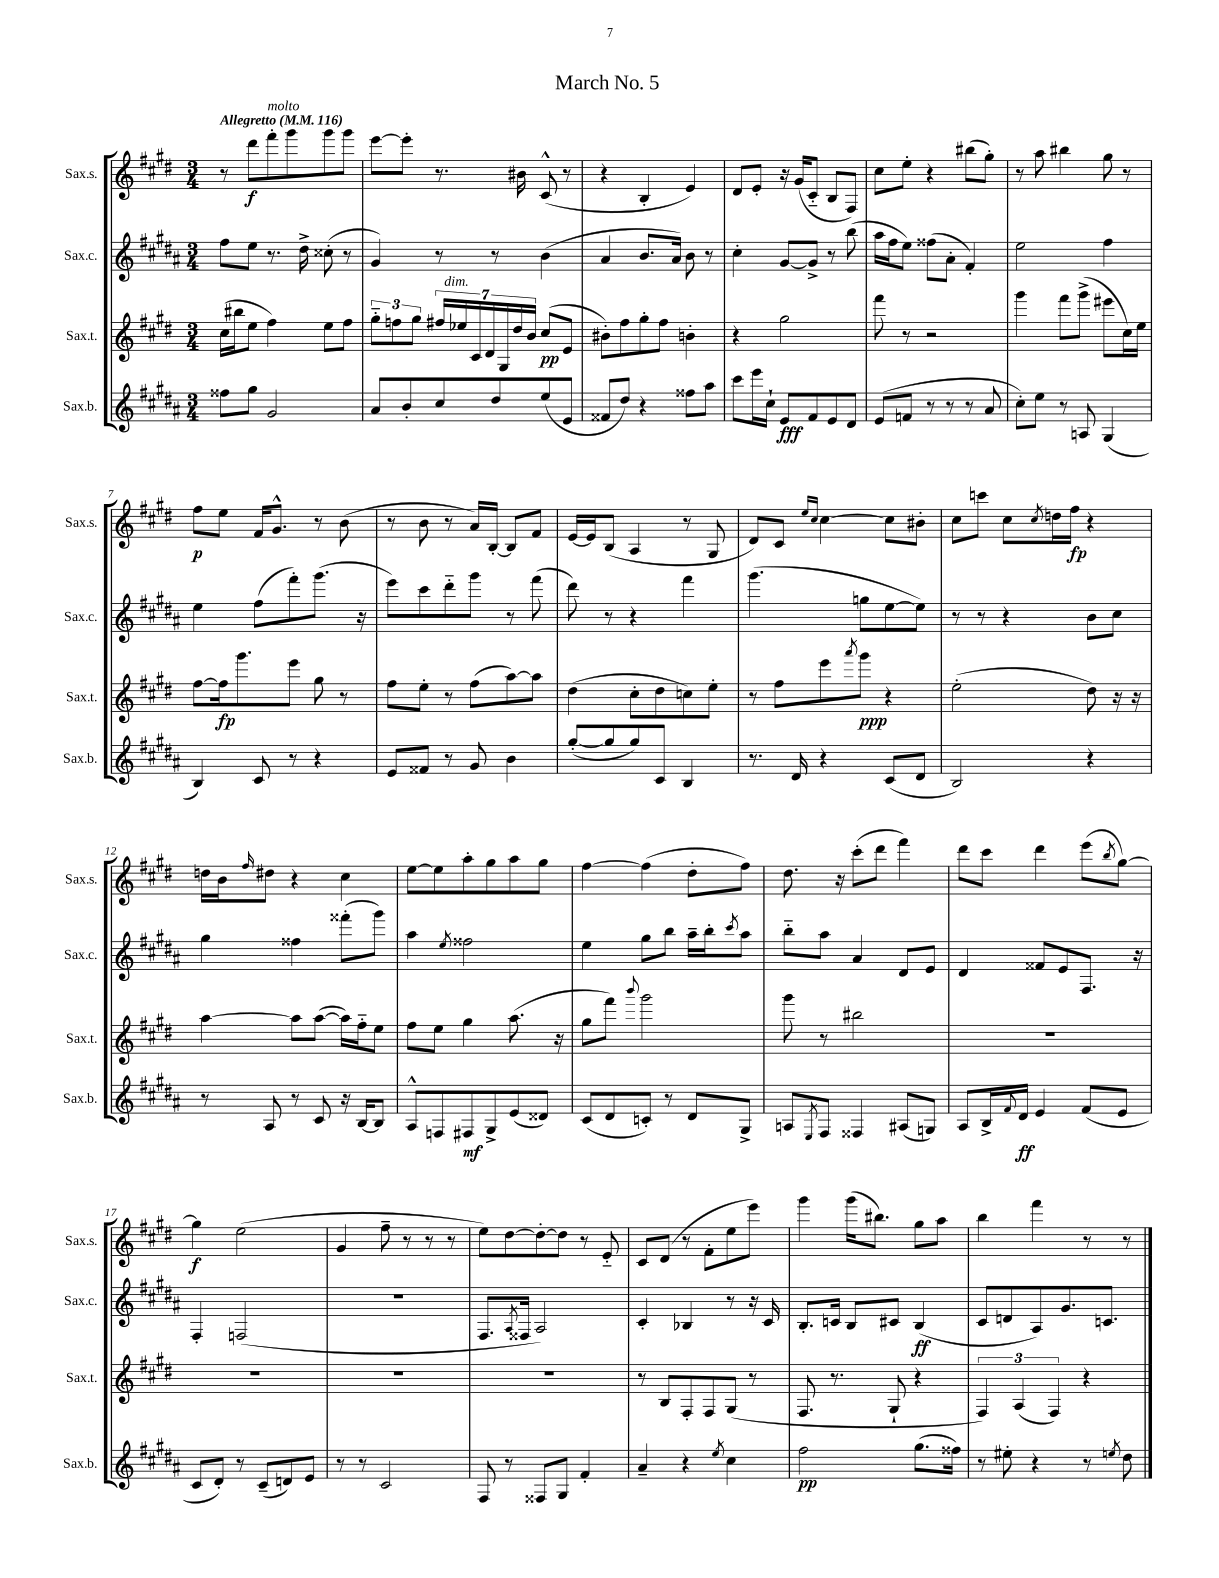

**kern	**kern	**kern	**kern
*staff4	*staff3	*staff2	*staff1
*clefG2	*clefG2	*clefG2	*clefG2
*k[f#c#g#d#a#]	*k[f#c#g#d#]	*k[f#c#g#d#a#]	*k[f#c#g#d#]
*M3/4	*M3/4	*M3/4	*M3/4
*MM116	*MM116	*MM116	*MM116
8ff##\L	(16cc#\LL	8ff#\L	8r
.	16bb#\J	.	.
8gg#\J	8ee\J	8ee\J	8ddd#\L
2g#/	4ff#\)	8.r	8fff#'\
.	.	.	8ggg#\
.	.	16dd#^\	.
.	8ee\L	(8cc##'\	8ggg#\
.	8ff#\J	8r	8ggg#\J
=	=	=	=
8a#/L	12gg#'~\L	4g#/)	[8eee\L
.	12ff\	.	.
8b'/	.	.	8eee'\]J
.	12gg#\J	.	.
8cc#/	28ff#/LL	8r	8.r
.	28ee-/	.	.
.	28c#/	.	.
.	28d#/	.	.
8dd#/	.	8r	.
.	28G#/	.	.
.	28dd#/	.	.
.	.	.	16b#\
.	28b/JJ	.	.
(8ee/	(8cc#/L	(4b\	(8c#^^/
8e/J	8e/J	.	8r
=	=	=	=
8f##/L	8b#'\L)	4a#/	4r
8dd#/J)	8ff#\	.	.
4r	8gg#'\	8.b/L	4B'/
.	8ff#\J	.	.
.	.	16a#/Jk)	.
8ff##\L	4b'\	8b\	4e/)
8aa#\J	.	8r	.
=	=	=	=
8ccc#\L	4r	4cc#'\	8d#/L
16eee\L	.	.	8e'/J
16cc#`\JJ	.	.	.
8e/L	2gg#\	[8g#/L	16r
.	.	.	(16g#/LK
8f#/	.	8g#^/]J	8c#'~/J
8e/	.	8r	8B/L
8d#/J	.	(8bb\	8F#/J)
=	=	=	=
(8e/L	8fff#\	16aa#\LL	8cc#\L
.	.	16ff#\J	.
8f/J	8r	8ee\J)	8ee'\J
8r	2r	(8ff##\L	4r
8r	.	8a#'\J	.
8r	.	4f#'/)	(8bb#\L
8a#/	.	.	8gg#'\J)
=	=	=	=
8cc#'\L)	4ggg#\	2ee\	8r
8ee\J	.	.	8aa\
8r	8fff#\L	.	4bb#\
8A/	(8ggg#^\J	.	.
(4G#/	8eee#\L	4ff#\	8gg#\
.	16cc#\L)	.	8r
.	16ee\JJ	.	.
=	=	=	=
4B/)	[8ff#\L	4ee\	8ff#\L
.	16ff#\]k	.	8ee\J
.	8.ggg#\	.	.
8c#/	.	(8ff#\L	16f#/LK
.	.	.	8.g#^^/J
8r	8eee\J	8fff#'\)	.
4r	8gg#\	(8.ggg#\J	8r
.	8r	.	(8b\
.	.	16r	.
=	=	=	=
8e/L	8ff#\L	8eee\L)	8r
8f##/J	8ee'\J	8ccc#\	8b\
8r	8r	8ddd#'~\	8r
8g#/	(8ff#\L	8ggg#\J	16a/LL)
.	.	.	[16B'/JJ
4b\	[8aa\)	8r	8B/]L
.	8aa\]J	(8fff#\	8f#/J
=	=	=	=
([8gg#'/L	(4dd#\	8ddd#\)	[16e/LL
.	.	.	16e/]J
8gg#/]	.	8r	(8B/J
8gg#/)	8cc#'\L	4r	4A/
8c#/J	8dd#\	.	.
4B/	8cc\)	4fff#\	8r
.	8ee'\J	.	8G#/
=	=	=	=
8.r	8r	(4.ggg#\	8d#/L)
.	8ff#\L	.	8c#/J
16d#/	.	.	.
.	.	.	16qqee/LL
.	.	.	16qqcc#/JJ
4r	8eee\	.	[4cc#\
.	8qaaa/	.	.
.	8ggg#\J	8gg\L	.
(8c#/L	4r	[8ee\	8cc#\]L
8d#/J	.	8ee\]J)	8b#'\J
=	=	=	=
2B/)	(2ee'\	8r	8cc#\L
.	.	8r	8ccc\J
.	.	4r	8cc#\L
.	.	.	8qcc#/
.	.	.	16dd\L
.	.	.	16ff#\JJ
4r	8dd#\)	8b\L	4r
.	16r	8cc#\J	.
.	16r	.	.
=	=	=	=
8r	[4aa\	4gg#\	16dd\LL
.	.	.	16b\J
.	.	.	16qqff#/
8A#/	.	.	8dd#\J
8r	8aa\]L	4ff##\	4r
8c#/	([8aa\J	.	.
16r	16aa\]LL)	(8fff##'\L	4cc#\
[16B/LK	16ff#'~\J	.	.
8B/]J	8ee\J	8ggg#\J)	.
=	=	=	=
8A#^^/L	8ff#\L	4aa#\	[8ee\L
8F/	8ee\J	.	8ee\]
.	.	8qee/	.
8F#/	4gg#\	2ff##\	8aa'\
8G#^/	.	.	8gg#\
(8e/	(8.aa\	.	8aa\
8d##/J)	.	.	8gg#\J
.	16r	.	.
=	=	=	=
(8c#/L	8gg#\L	4ee\	[4ff#\
8d#/	8fff#\J)	.	.
.	8qqbbb/	.	.
8c'/J)	2ggg#\	8gg#\L	(4ff#\]
8r	.	8bb\J	.
8d#/L	.	16aa#~\LL	8dd#'\L
.	.	16bb'\J	.
.	.	8qccc#/	.
8G#^/J	.	8aa#\J	8ff#\J)
=	=	=	=
8A/L	8ggg#\	8bb'~\L	8.dd#\
8qE/	.	.	.
8F#/J	8r	8aa#\J	.
.	.	.	16r
4F##/	2bb#\	4a#/	(8ccc#'\L
.	.	.	8ddd#\J
(8A#/L	.	8d#/L	4fff#\)
8G/J)	.	8e/J	.
=	=	=	=
8A#/L	2.r	4d#/	8ddd#\L
16B^/L	.	.	8ccc#\J
8qqf#/	.	.	.
16d#/JJ	.	.	.
4e/	.	8f##/L	4ddd#\
.	.	8e/	.
(8f#/L	.	8.F#/J	(8eee\L
.	.	.	8qbb/
8e/J	.	.	[8gg#\J)
.	.	16r	.
=	=	=	=
8c#/L	2.r	4F#'/	4gg#\]
8d#'/J)	.	.	.
8r	.	(2F/	(2ee\
(8c#~/L	.	.	.
8d/)	.	.	.
8e/J	.	.	.
=	=	=	=
8r	2.r	2.r	4g#/
8r	.	.	.
2c#/	.	.	8ff#~\
.	.	.	8r
.	.	.	8r
.	.	.	8r
=	=	=	=
8F#/	2.r	8.F#/L	8ee\L)
8r	.	.	[8dd#\
.	.	8qA#/	.
.	.	16F##/Jk	.
8F##/L	.	2A#/)	8dd#'\_
8G#/J	.	.	8dd#\]J
4f#'/	.	.	8r
.	.	.	8e'~/
=	=	=	=
4a#~/	8r	4c#'/	8c#/L
.	8B/L	.	(8d#/J
4r	8F#'/	4B-/	8r
.	8F#/	.	8f#'\L
8qee/	.	.	.
4cc#\	(8G#/J	8r	8ee\
.	8r	16r	8eee\J)
.	.	16c#/	.
=	=	=	=
2ff#\	8.F#/	8.B'/L	4ggg#\
.	8.r	16c/Jk	.
.	.	8B/L	(16ggg#\LK
.	.	.	8.bb#\J)
.	8G#`/	8c#/J	.
(8.gg#\L	4r	(4B/	8gg#\L
.	.	.	8aa\J
16ff##\Jk)	.	.	.
=	=	=	=
8r	6F#/)	8c#/L	4bb\
8ee#'\	.	8d/	.
.	(6A/	.	.
4r	.	8A#/)	4fff#\
.	6F#/)	.	.
.	.	8.g#/	.
8r	4r	.	8r
.	.	8.c/J	.
8qee/	.	.	.
8dd#\	.	.	8r
==	==	==	==
*-	*-	*-	*-
